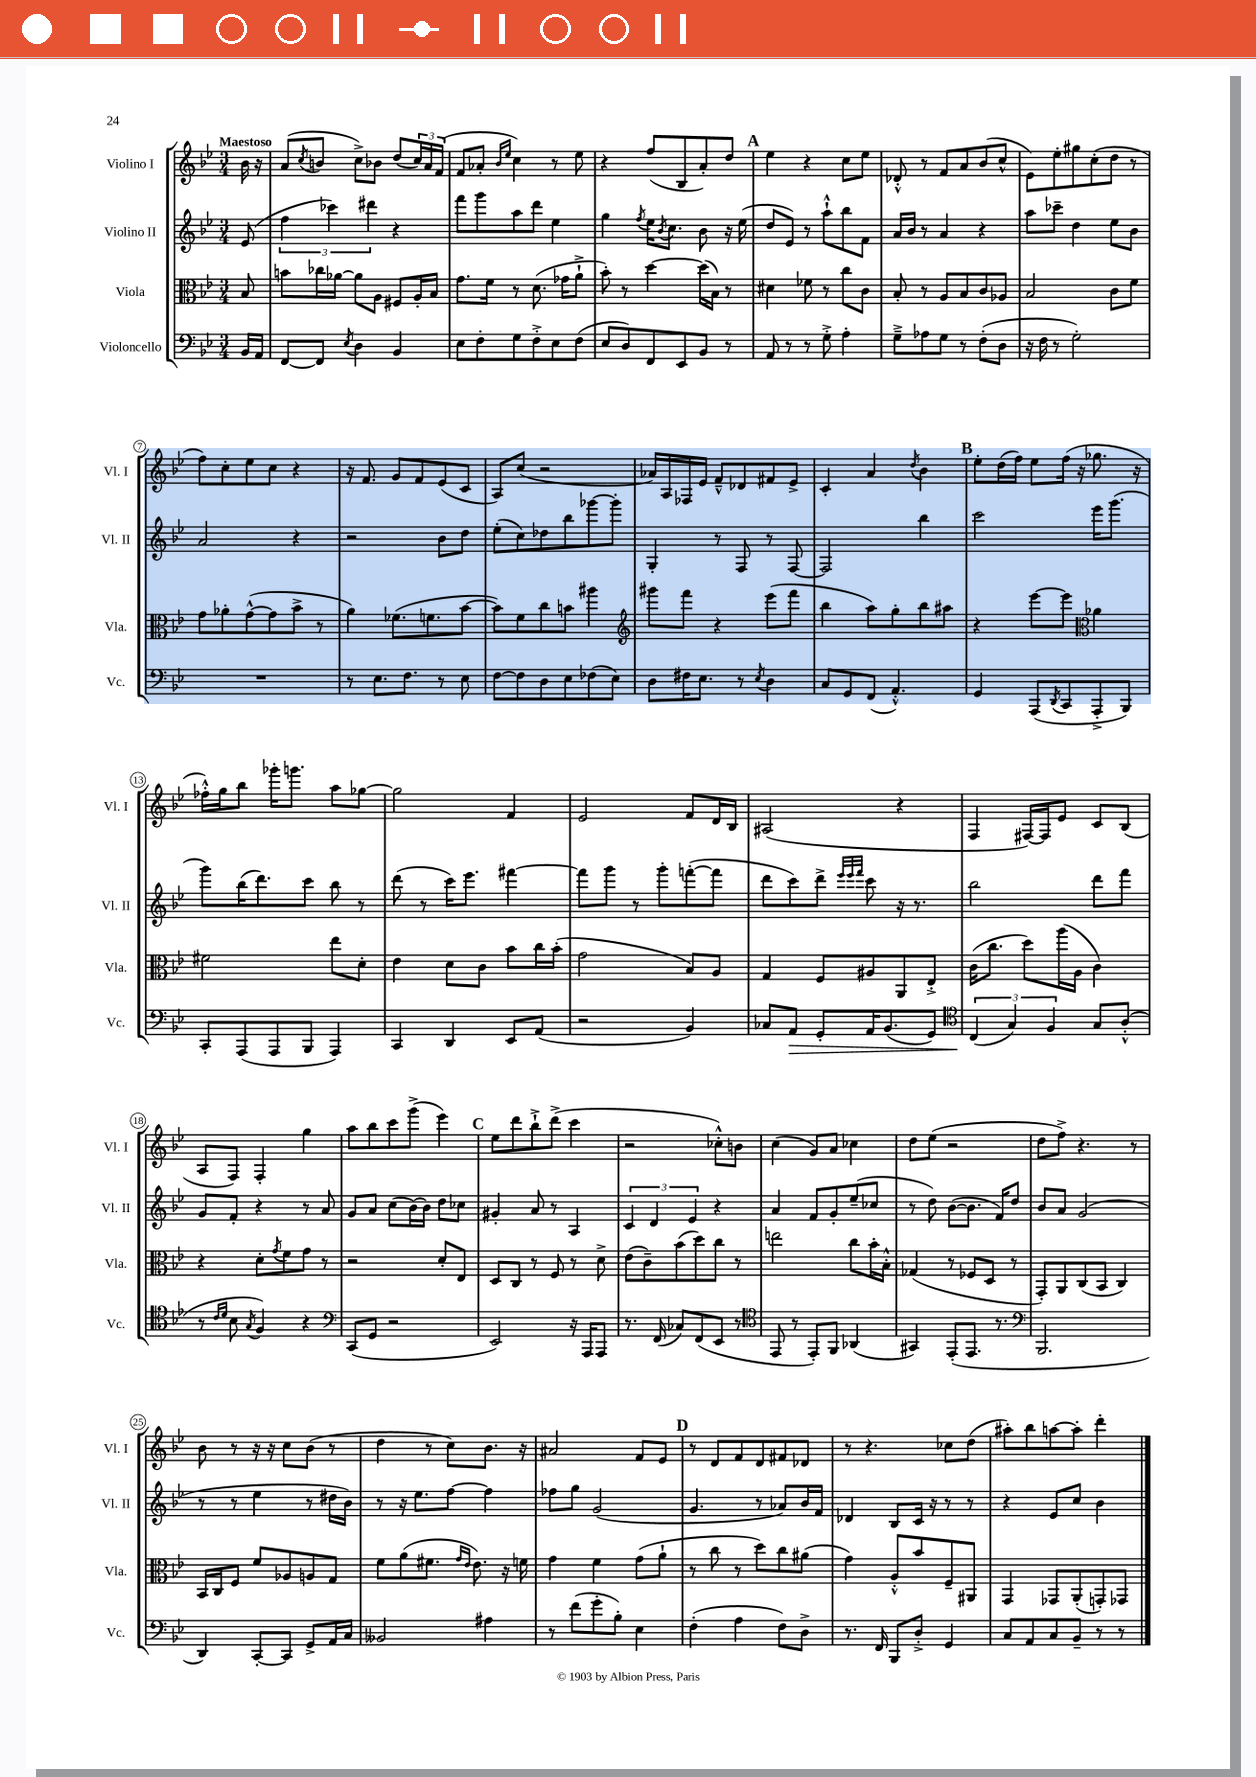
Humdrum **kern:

**kern	**kern	**kern	**kern
*staff4	*staff3	*staff2	*staff1
*clefF4	*clefC3	*clefG2	*clefG2
*k[b-e-]	*k[b-e-]	*k[b-e-]	*k[b-e-]
*M3/4	*M3/4	*M3/4	*M3/4
16BB-/LL	8B-/	(8e-/	16b-\
16AA/JJ	.	.	16r
=	=	=	=
[8FF/L	8b\L	6ff\	(8a/L
.	.	.	8qcc/
8FF/]J	16cc-\L	.	8b/J
.	.	6ccc-\)	.
.	[16a-\JJ	.	.
8qE-/	.	.	.
4D\	8a-\]L	.	8cc^\L)
.	.	6ddd#\	.
.	8A\J	.	8b-\J
4BB-/	8F#/L	4r	(8dd/L
.	16A'/L	.	24cc/L)
.	.	.	24a/
.	16B-/JJ	.	.
.	.	.	(24f/JJ
=	=	=	=
8E-\L	8.g\L	8fff\L	8f/L
8F'\	.	8ggg\	8a-'/J
.	16f\Jk	.	.
.	.	.	16qqb-/LL
.	.	.	16qqee-/JJ
8G\	8r	8aa\	4cc\)
8F'^\	(8.d\	8ddd\J	.
8E-\	.	4ee-\	8r
.	16g-\LK	.	.
(8F\J	8a`^\J	.	8ee-\
=	=	=	=
8E-/L	8b-'\)	4gg\	4r
8D/)	8r	.	.
.	.	8qff/	.
8FF/	[4dd\	16ee-\LK	(8ff/L
.	.	8qb-/	.
.	.	8.cc\J	.
8EE-/	.	.	8B-/
8BB-/J	(16dd\]LL	8b-\	8a'/)
.	16B-\JJ)	.	.
8r	8r	16r	8dd/J
.	.	(16ee-\	.
=	=	=	=
8AA/	4d#\	8dd/L	4ee-\
8r	.	8e-/J)	.
8r	8f-\	8r	4r
8G'^\	8r	8aa`^^\L	.
4A'\	8cc\L	8bb-\	8cc\L
.	8c\J	8f\J	8ee-\J
=	=	=	=
8G~^\L	8B-'/	16a/LL	8d-'^^/
.	.	16b-/JJ	.
8A-\	8r	8r	8r
8G\J	8A/L	4a/	8f/L
8r	8B-/	.	8a/
(8F'\L	8c/	4r	(8b-/
8D\J	8A-/J	.	8cc^^/J
=	=	=	=
16r	2B-/	8aa\L	8e-\L)
16F\	.	.	.
8r	.	8ccc-~\J	8ee-'\
2G'\)	.	4dd\	8gg#\
.	.	.	(8cc'\
.	8c\L	8ee-\L	8dd\J
.	8f\J	8b-\J	8r
=	=	=	=
2.r	8g\L	2a/	8ff\L)
.	8a-'\	.	8cc'\
.	([8g^^\	.	8ee-\
.	8g\]	.	8cc\J
.	8b-^\J	4r	4r
.	8r	.	.
=	=	=	=
8r	4a\)	2r	16r
.	.	.	8.f/
8.E-\L	.	.	.
.	(8.f-\L	.	8g/L
8.F\J	.	.	.
.	.	.	8f/
.	8.f\	.	.
8r	.	8b-\L	(8e-/
8E-\	[8b-\J	8dd\J	8c/J
=	=	=	=
[8F\L	8b-\]L)	(8ee-'\L	8A/L)
8F\]	8f\	8cc\)	(8cc/J
8D\	8cc\	8dd-\	2r
8E-\	8b\J	8bb-\	.
(8F-\	4aa#\	[8ggg-\	.
8E-\J)	.	8ggg-'\]J	.
=	=	=	=
*	*clefG2	*	*
8D\L	8ggg#\L	4G'/	16a-/LL)
.	.	.	16A/
16F#\K	8fff\J	.	16F-/
8.E-\J	.	.	16e-/JJ
.	4r	8r	8f~^^/L
8r	.	8F/	8d-/
8qE-/	.	.	.
4D\	(8eee-\L	8r	8f#/
.	8fff\J	[8F/	8e-^/J
=	=	=	=
8C/L	4bb-\	2F/]	4c'/
8GG/	.	.	.
(8FF/J	8aa\L)	.	4a/
4.AA'^^/)	8gg'\	.	.
.	.	.	8qdd/
.	8bb-\	4bb-\	4b-\
.	8aa#\J	.	.
=	=	=	=
4GG/	4r	2ccc\	8ee-'\L
.	.	.	(16dd\L
.	.	.	16ff\JJ)
(8AAA/L	[8eee-\L	.	8ee-\L
8qDD/	.	.	.
8CC/	8eee-\]J	.	(16ff\Jk
.	.	.	16r
*	*clefC3	*	*
8AAA'^/	4a-\	16eee-\LK	8.gg-\
.	.	(8.ggg\J	.
8BBB-/J)	.	.	.
.	.	.	16r
=	=	=	=
8CC'/L	2f#\	8ggg\L)	16ff-'^^\LL)
.	.	.	16gg\J
(8AAA/	.	(16bb-\K	8bb-\J
.	.	8.ddd\)	.
8AAA/	.	.	16ggg-'\LK
.	.	.	8.ggg\J
8BBB-/J	.	8ccc\J	.
4AAA/)	8ee-\L	8bb-\	8aa\L
.	8d'\J	8r	[8gg-\J
=	=	=	=
4CC/	4e-\	(8ddd\	2gg-\]
.	.	8r	.
4DD/	8d\L	16ccc\LK)	.
.	.	8.eee-\J	.
.	8c\J	.	.
8EE-/L	8b-\L	[4fff#\	4f/
(8AA/J	16cc\L	.	.
.	(16b-'\JJ	.	.
=	=	=	=
2r	2g\	8fff#\]L	2e-/
.	.	8ggg\J	.
.	.	8r	.
.	.	8ggg'\L	.
4BB-/)	8B-/L)	([8fff'\	8f/L
.	8A/J	8fff\]J	16d/L
.	.	.	16B-/JJ
=	=	=	=
8C-/L	4G/	8ddd\L	(2A#/
8AA/J	.	8ccc\)	.
8GG'/L	8F/L	8ddd^\J	.
.	.	32qqeee-/LLL	.
.	.	32qqeee-/	.
.	.	32qqfff/JJJ	.
16AA/K	8A#/	8ccc\	.
(8.BB-/	.	.	.
.	8AA/	16r	4r
.	.	8.r	.
8GG/J)	8E-'^/J	.	.
=	=	=	=
*clefC4	*	*	*
(6C/	(16c\LK	2bb-\	4F/
.	8.cc\J	.	.
6G/)	.	.	.
.	8dd\L)	.	[16F#/LL)
.	.	.	16F#/]J
6F/	.	.	.
.	(16aa\L	.	8e-/J
.	16A\JJ	.	.
8G/L	4c\)	8ddd\L	8c/L
(8A'^^/J	.	8fff\J	(8B-/J
=	=	=	=
8r	4r	8g/L	8A/L
16qqc/LL	.	.	.
16qqd/JJ	.	.	.
8B-\	.	8f'/J	8F/J)
8qG/	.	.	.
4F/)	8d'\L	4r	4F'/
.	8qg/	.	.
.	8f\	.	.
4r	8g\J	8r	4gg\
.	8r	8a/	.
=	=	=	=
*clefF4	*	*	*
(8CC/L	2r	8g/L	8aa\L
8GG/J	.	8a/J	8bb-\
2r	.	(8cc\L	8ccc\
.	.	[16b-\L)	(8ggg^\J
.	.	16b-\]JJ	.
.	8d'/L	8dd\L	4eee-\)
.	8E-/J	8cc-\J	.
=	=	=	=
2EE-/)	8D/L	4g#'/	8ee-\L
.	8C/J	.	8ddd\
.	8r	8a/	8bb-`^\
.	8F/	8r	(8ddd^\J
16r	8r	4A/	4ccc\
16AAA/LK	.	.	.
8AAA/J	8d^\	.	.
=	=	=	=
8.r	(8e-\L	6c/	2r
.	8c~\)	.	.
.	.	6d/	.
(16FF/	.	.	.
8C-/L)	(8b-\	.	.
.	.	6e-/	.
(8FF/	8dd\)	.	.
8EE-/J	8cc\J	4r	8cc-'^^\L)
8r	8r	.	8b\J
=	=	=	=
*clefC4	*	*	*
8EE-/	2ee\	4a/	(4cc\
8r	.	.	.
8EE-'/L)	.	8f/L	8g/L)
8FF/J	.	8g'/	8a/J
(4AA-/	8cc\L	(8ee-~/	4cc-\
.	16b-'\L	8cc-/J	.
.	16B-'^^\JJ	.	.
=	=	=	=
4GG#/)	(4G-/	8r	8dd\L
.	.	8dd\)	(8ee-\J
(8EE-'/L	8r	([8b-\L	2r
8.EE-/J	8F-/L	8.b-\]J	.
.	8D/J	.	.
8.r	.	16f/LK)	.
.	8r	8dd/J	.
=	=	=	=
*clefF4	*	*	*
2.BBB-/	8GG'/L)	8b-/L	8dd\L
.	8AA/	8a/J	8ff^\J)
.	(8C/	(2g/	4.r
.	8BB-/J	.	.
.	4C/)	.	.
.	.	.	8r
=	=	=	=
4DD/)	16BB-/LL	8r	8b-\
.	16C/J	.	.
.	8F/J	8r	8r
[8CC'/L	8f/L	4ee-\	16r
.	.	.	16r
8CC/]J	8A-/	.	8cc\L
8GG^/L	8A/	8r	(8b-\J
16AA/L	8G/J	16dd#\LL	8r
16C/JJ	.	16b-\JJ)	.
=	=	=	=
2BB--/	8f\L	8r	4dd\
.	(8a\	16r	.
.	.	8.ee-\L	.
.	8.f#\J	.	8r
.	.	[8ff\J	8cc\L)
.	16qqg/LL	.	.
.	16qqe-/JJ	.	.
.	8.e-\)	.	.
4A#\	.	4ff\]	8.b-\J
.	16r	.	.
.	16f\	.	16r
=	=	=	=
8r	4g\	8ff-\L	2a#/
(8f\L	.	8gg\J	.
8g'\	4f\	(2g/	.
8B-'\J)	.	.	.
4E-\	(8g\L	.	8f/L
.	8a`\J	.	8e-/J
=	=	=	=
(4F'\	8r	4.g/	8r
.	8cc\	.	8d/L
4A\	8r	.	8f/
.	8dd\L)	8r	8d/
8F\L)	8cc\	8a-/L)	8f#/
8D^\J	(8a#\J	16b-/L	8d-/J
.	.	16f/JJ	.
=	=	=	=
8.r	4g\)	4d-/	8r
.	.	.	4.r
16FF/	.	.	.
8BBB-/L	8A'^^/L	8B-/L	.
8D'^/J	8b-/	16c/Jk	.
.	.	16r	.
4GG/	8F~/	8r	8cc-\L
.	8AA#/J	8r	(8dd\J
=	=	=	=
8C/L	4GG/	4r	8aa#'\L)
8AA/	.	.	8bb-\
8C/	8GG-/L	8e-/L	[8aa\
8BB-~/J	(8AA'/	8cc/J	8aa'\]J
8r	8GG'/)	4b-\	4ddd'\
8r	8GG-/J	.	.
==	==	==	==
*-	*-	*-	*-
